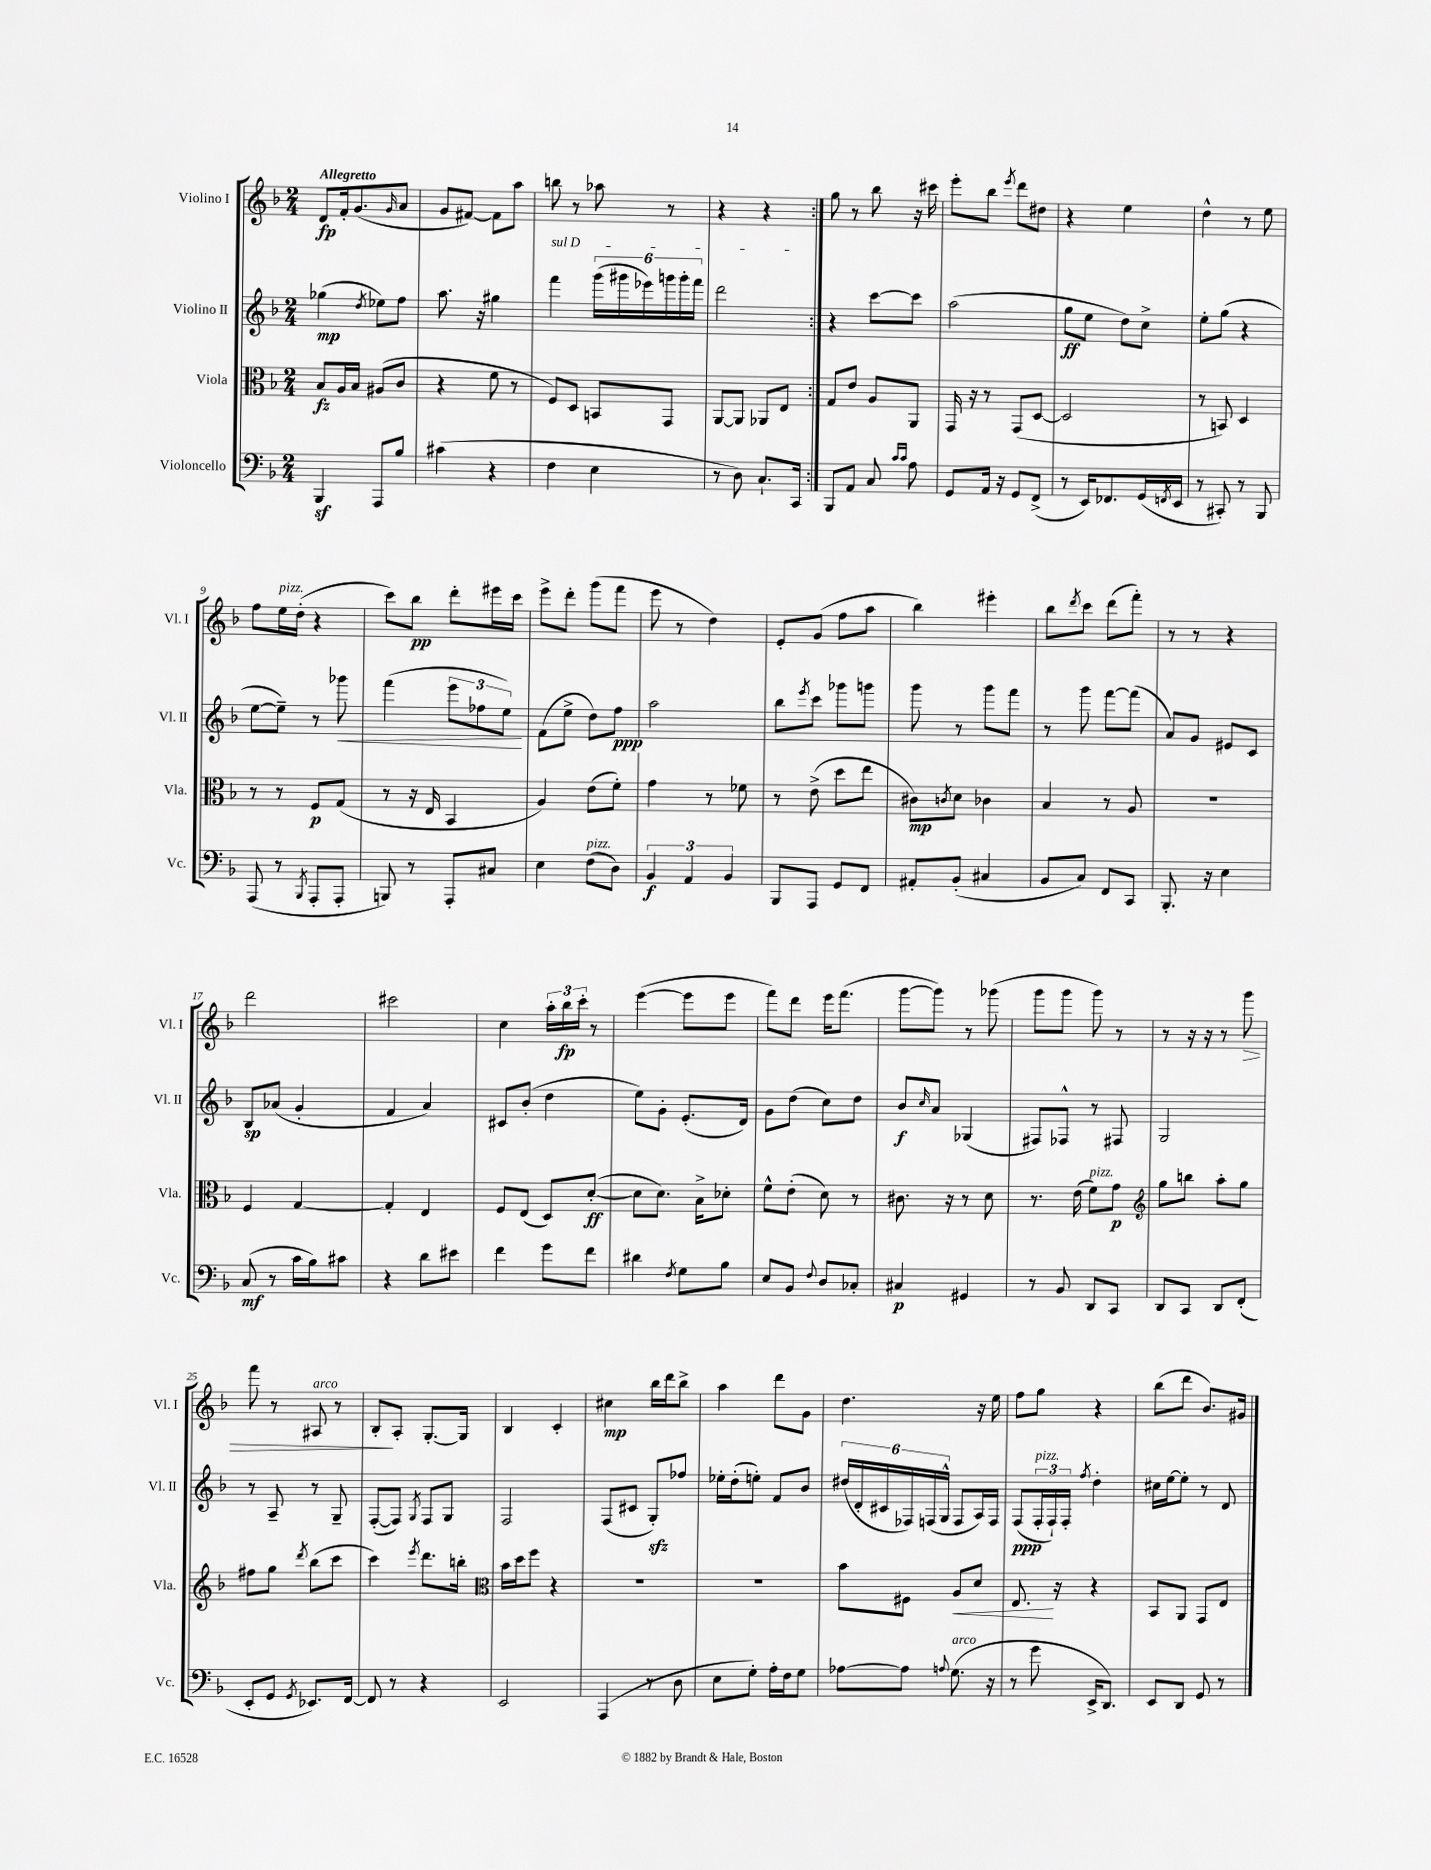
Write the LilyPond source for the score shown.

<<
\new StaffGroup <<
\new Staff = "s0" \with { instrumentName = "Violino I" shortInstrumentName = "Vl. I" } {
    \clef treble \key f \major \numericTimeSignature \time 2/4 \tempo "Allegretto"
    \repeat volta 2 { d'8\fp f'16-. g'8.( \grace { g'16 } a'8 |
    g'8 fis'8~) fis'8 a''8 |
    b''8 r8 aes''8 r8 |
    r4 r4 | }
    g''8 r8 bes''8 r16 cis'''16 |
    e'''8-. bes''8 \acciaccatura { e'''8 } d'''8 dis''8 |
    r4 e''4 |
    d''4-^ r8 e''8 |
    f''8 e''16^\markup { \italic "pizz." } d''16-.( r4 |
    c'''8) bes''8\pp d'''8-. eis'''16 c'''16 |
    e'''8-> d'''8-. g'''8( f'''8 |
    e'''8 r8 d''4) |
    e'8-. g'8( f''8 a''8 |
    bes''4) eis'''4-. |
    bes''8 \acciaccatura { d'''8 } c'''8 d'''8( f'''8-.) |
    r8 r8 r4 |
    d'''2 |
    cis'''2 |
    c''4 \tuplet 3/2 { a''16-. bes''16\fp c'''16-. } r8 |
    e'''4~( e'''8 e'''8 |
    f'''8) d'''8 e'''16 f'''8.( |
    g'''8~ g'''8) r8 ges'''8( |
    g'''8 g'''8 g'''8) r8 |
    r8 r16 r16 r8 g'''8\> |
    f'''8 r8 ais8^\markup { \italic "arco" } r8 |
    bes8-.\! a8-. g8.~-. g16 |
    bes4 c'4-. |
    cis''4\mp bes''16 d'''16 bes''8-> |
    a''4 d'''8 g'8 |
    d''4. r16 e''16 |
    f''8 g''8 r4 |
    bes''8( d'''8 bes'8.) gis'16 \bar "|." |
}
\new Staff = "s1" \with { instrumentName = "Violino II" shortInstrumentName = "Vl. II" } {
    \clef treble \key f \major \numericTimeSignature \time 2/4
    \repeat volta 2 { ges''4\mp( \acciaccatura { d''8 } ees''8) f''8 |
    a''8. r16 gis''4 |
    \once \override TextSpanner.bound-details.left.text = \markup { \italic "sul D" } f'''4\startTextSpan \tuplet 6/4 { g'''16( gis'''16 ees'''16) g'''16 g'''16-. f'''16 } |
    d'''2\stopTextSpan | }
    r4 c'''8~ c'''8 |
    a''2( |
    g''8\ff e''8 d''8) c''8-> |
    e''8-. g''8( r4 |
    e''8~ e''8--) r8 ges'''8\< |
    f'''4( \tuplet 3/2 { e'''8 fes''8 e''8\!) } |
    f'8( e''8-> d''8) f''8\ppp |
    a''2 |
    bes''8 \acciaccatura { e'''8 } c'''8 ges'''8 g'''8 |
    g'''8 r8 g'''8 f'''8 |
    r8 g'''8 f'''8~ f'''8( |
    a'8) g'8 eis'8 c'8 |
    bes8\sp aes'8( g'4-. |
    f'4 a'4) |
    cis'8 bes'8-.( d''4 |
    e''8) g'8-. e'8.-.( d'16) |
    g'8 d''8( c''8) d''8 |
    bes'8\f \grace { c''16 } a'8 ges4( |
    fis8) fes8-^ r8 fis8 |
    g2 |
    r8 a8-- r8 g8-- |
    f8~-.( f8) \acciaccatura { g8 } f8 g8 |
    f2 |
    f8( cis'8 g8-.\sfz) fes''8 |
    ees''16-. d''16-.( e''8-.) f'8 bes'8 |
    \tuplet 6/4 { dis''16( d'16-. cis'16 fes16) f16( g16-^ } f8 a16) f16 |
    f8\ppp( \tuplet 3/2 { f16-.^\markup { \italic "pizz." } f16-!) f16-. } \acciaccatura { f''8 } d''4-. |
    cis''16 e''16~ e''8-. r8 d'8 \bar "|." |
}
\new Staff = "s2" \with { instrumentName = "Viola" shortInstrumentName = "Vla." } {
    \clef alto \key f \major \numericTimeSignature \time 2/4
    \repeat volta 2 { bes8\fz a16 bes16 ais8( c'8 |
    r4 f'8 r8 |
    f8) d8 b,8 g,8 |
    a,8~ a,8 aes,8 e8 | }
    g8 e'8 a8 a,8 |
    g,16 r16 r8 g,8( d8~ |
    d2 |
    r8 b,8) d4 |
    r8 r8 f8\p g8( |
    r8 r16 e16 bes,4 |
    a4) e'8( f'8-.) |
    g'4 r8 fes'8 |
    r8 e'8->( d''8 e''8 |
    cis'8\mp) \acciaccatura { c'8 } d'8 ces'4 |
    bes4 r8 a8 |
    R2 |
    f4 g4~ |
    g4-. e4 |
    f8 e8( d8) d'8~-.\ff( |
    d'8 d'8.) bes16-> des'8-. |
    f'8-^ e'8-.( d'8) r8 |
    cis'8. r16 r8 d'8 |
    r8. e'16( f'8^\markup { \italic "pizz." }) g'8\p |
    \clef treble g''8 b''8 a''8-. g''8 |
    fis''8 g''8 \acciaccatura { d'''8 } bes''8( c'''8 |
    c'''4) \acciaccatura { e'''8 } d'''8. b''16-. |
    \clef alto bes'16 d''16 f''8 r4 |
    R2 |
    R2 |
    bes'8 fis8 a8\< d'8 |
    e8.\! r16 r4 |
    bes,8 a,8 g,8 e8 \bar "|." |
}
\new Staff = "s3" \with { instrumentName = "Violoncello" shortInstrumentName = "Vc." } {
    \clef bass \key f \major \numericTimeSignature \time 2/4
    \repeat volta 2 { bes,,4\sf a,,8 bes8 |
    cis'4( r4 |
    f4 e4 |
    r8 d8) c8.-! c,16 | }
    bes,,8 a,8 c8 \grace { c'16 c'16 } a8 |
    g,8 a,16 r16 g,8 f,8->( |
    r8 e,16) fes,8. g,16( \acciaccatura { f,8 } e,16 |
    r8 cis,8-.) r8 bes,,8 |
    a,,8( r8 \acciaccatura { bes,,8 } a,,8-. a,,8-. |
    b,,8) r8 a,,8-. cis8 |
    e4 f8^\markup { \italic "pizz." }( d8) |
    \tuplet 3/2 { bes,4\f a,4 bes,4 } |
    bes,,8 a,,8 g,8 f,8 |
    ais,8-. bes,8-.( cis4 |
    bes,8 c8) f,8 c,8 |
    bes,,8.-. r16 e4 |
    c8\mf( r8 c'16 bes16) cis'8 |
    r4 d'8 eis'8 |
    f'4 g'8 f'8 |
    dis'4 \acciaccatura { f8 } g8 bes8 |
    e8 bes,8 \appoggiatura { f8 } d8 ces8-. |
    cis4\p gis,4 |
    r8 bes,8 d,8 c,8 |
    d,8 c,8 d,8 f,8-.( |
    e,8-. g,8 \acciaccatura { g,8 } ees,8.) f,16~ |
    f,8 r8 r4 |
    e,2 |
    a,,4( r8 d8 |
    e8 g8-.) a16-. f16 g8 |
    aes8~ aes8 \appoggiatura { a8 } g8.^\markup { \italic "arco" }( r16 |
    r8 g'8 e,16-> d,8.) |
    e,8 d,8 g,8 r8 \bar "|." |
}
>>
>>
